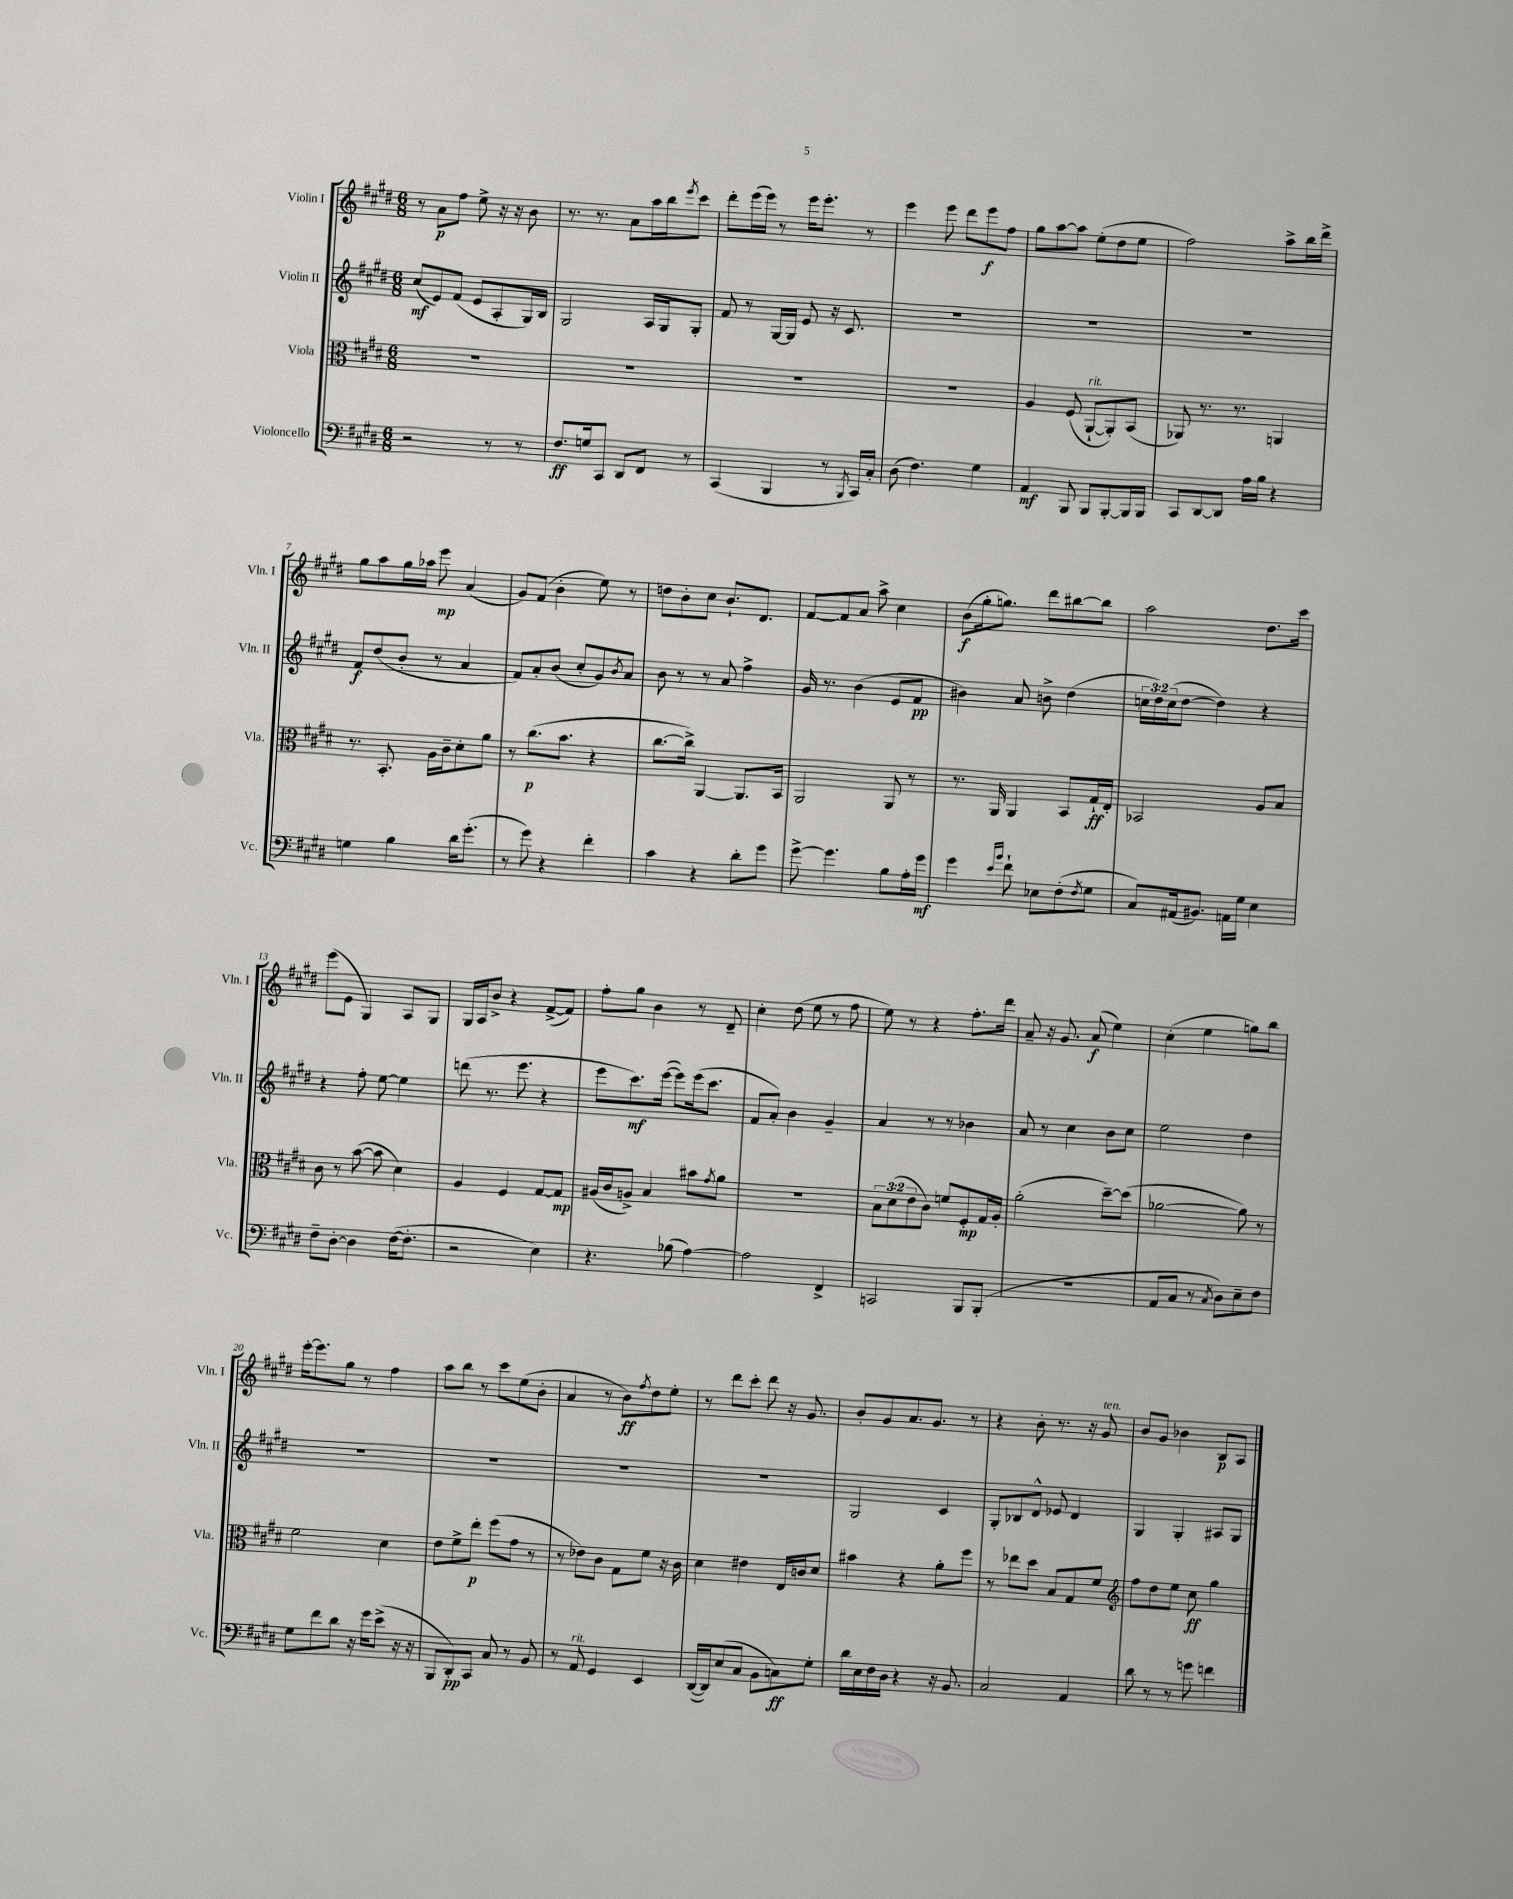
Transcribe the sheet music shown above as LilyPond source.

<<
\new StaffGroup <<
\new Staff = "s0" \with { instrumentName = "Violin I" shortInstrumentName = "Vln. I" } {
    \clef treble \key e \major \numericTimeSignature \time 6/8
    r8 a'8\p fis''8 e''8-> r16 r16 b'8 |
    r8. r8. a'8 a''16 b''16 \acciaccatura { e'''8 } cis'''8 |
    dis'''8-. e'''16( e'''16) r8 e'''16 e'''8.-. r8 |
    e'''4 e'''8 dis'''8 e'''8\f fis''8 |
    gis''8 a''8~ a''8 e''8-.( dis''8 e''8 |
    fis''2) a''8-> b''16 dis'''16-> |
    gis''8 a''8 gis''16 aes''16 e'''8\mp a'4( |
    gis'8) fis'8( b'4-. e''8) r8 |
    d''8 b'8-. cis''8 b'8.-! dis'8. |
    fis'8~ fis'8 a'8 a''8-> cis''4 |
    b'8\f( gis''16-. g''8.) dis'''8 bis''8~ bis''8 |
    a''2 dis''8. cis'''16 |
    e'''8( e'8 gis4) a8 gis8 |
    gis16 a16 b'8-> r4 fis'8~->( fis'8) |
    fis''8-. gis''8 b'4 r8 dis'8-- |
    cis''4-. dis''8( e''8 r8 fis''8 |
    e''8) r8 r4 fis''8.-. dis'''16 |
    a'8-- r16 gis'8. a'8\f( e''4) |
    cis''4-.( e''4 g''8) b''8 |
    e'''16~-. e'''8. gis''8 r8 fis''4 |
    a''8 b''8 r8 cis'''8 e''8( b'8-. |
    a'4 r8 b'8\ff) \acciaccatura { fis''8 } dis''8 e''8-. |
    r8 dis'''8 cis'''8-. dis'''8 r16 gis'8. |
    b'8-. gis'8 a'8. gis'8. r8 |
    r4 b'8-. r8. r16 gis'8^\markup { \italic "ten." } |
    b'8 gis'8 bes'4 b8\p a8 \bar "|." |
}
\new Staff = "s1" \with { instrumentName = "Violin II" shortInstrumentName = "Vln. II" } {
    \clef treble \key e \major \numericTimeSignature \time 6/8 \override Staff.TupletNumber.text = #tuplet-number::calc-fraction-text
    cis''8\mf( e'8) fis'8( e'8 a8-. gis16) b16 |
    gis2 a16 gis16 gis8-. |
    fis'8 r8 gis16~ gis16 e'8 r16 cis'8. |
    R2. |
    R2. |
    R2. |
    fis'8\f dis''8( b'8-. r8 a'4 |
    fis'8) a'8-. b'8( cis''8-. gis'8) \acciaccatura { b'8 } a'8 |
    b'8 r8 r8 a'8 fis''4-> |
    gis'16 r8. b'4( e'8 fis'8\pp |
    bis'4) a'8 b'8-> dis''4( |
    \tuplet 3/2 { c''16 dis''16) c''16( } dis''8~ dis''4) r4 |
    r4 fis''8-. e''8~ e''4 |
    d'''8( r8. e'''8. r4 |
    e'''8 cis'''8.\mf) e'''16~( e'''8) e'''16( cis'''8. |
    fis'8 a'8-.) b'4 gis'4-- |
    a'4 r8 r8 bes'4 |
    a'8 r8 cis''4 b'8 cis''8 |
    e''2 dis''4 |
    R2. |
    R2. |
    R2. |
    R2. |
    gis2 cis'4 |
    gis8-. bes8 dis'8-^ ees'8 dis'4 |
    gis4 gis4-. ais8 gis8 \bar "|." |
}
\new Staff = "s2" \with { instrumentName = "Viola" shortInstrumentName = "Vla." } {
    \clef alto \key e \major \numericTimeSignature \time 6/8 \override Staff.TupletNumber.text = #tuplet-number::calc-fraction-text
    R2. |
    R2. |
    R2. |
    R2. |
    a4 fis8( a,8~-!^\markup { \italic "rit." } a,8-.) b,8( |
    aes,8) r8. r8. a,4 |
    r8. b,8.-. a16 cis'16-- dis'8-. a'8 |
    r8 cis''8.\p( b'8. r4 |
    cis''8.~ cis''16->) a,4~ a,8. b,16 |
    a,2 a,8 r8 |
    r8. a,16 a,4 b,8 gis16-!\ff e16-. |
    bes,2 a8 b8 |
    cis'8 r8 b'8~( b'8 dis'4) |
    a4 fis4 gis8~ gis8\mp |
    ais16( cis'16 a8->) b4 bis'8 \acciaccatura { gis'8 } a'8 |
    R2. |
    \tuplet 3/2 { b8 dis'8( e'8 } cis'8) f'8 fis8-.\mp gis16 a16-. |
    a'2-.( dis''8~--) dis''8( |
    aes'2~ aes'8) r8 |
    fis'2 dis'4 |
    e'8 fis'8-> e''8-.\p fis''8( gis'8 r8 |
    r8 ees'8) cis'8 gis8 fis'8 r16 cis'16 |
    dis'4 eis'4 e16 c'16 dis'8 |
    bis'4 r4 a'8-. fis''8 |
    r8 ees''8 dis''8 b8 gis8 fis'8 |
    \clef treble fis''8 dis''8 e''8 cis''8\ff gis''4 \bar "|." |
}
\new Staff = "s3" \with { instrumentName = "Violoncello" shortInstrumentName = "Vc." } {
    \clef bass \key e \major \numericTimeSignature \time 6/8
    r2 r8 r8 |
    fis8.\ff g16 cis,8 dis,8 fis,8 r8 |
    cis,4( b,,4 r8 \acciaccatura { b,,8 } cis,16) cis16-. |
    dis8( fis4.) gis4 |
    a,4\mf b,,8 b,,8 b,,8~-. b,,16 b,,16 |
    cis,8 dis,8~ dis,8 a16 b16 r4 |
    g4 b4 dis'16 gis'8.-.( |
    r8 gis'8) r4 fis'4-. |
    cis'4 r4 dis'8-. gis'8 |
    gis'8~-> gis'4. b8 a16-. gis'16\mf |
    gis'4 \grace { e'16 b'16 } fis'8-! ees8 fis8-.( \acciaccatura { fis8 } gis8 |
    cis8) ais,16( bis,8.) a,16 gis16 e4 |
    fis8-- dis8~-. dis4 fis16~( fis8.-. |
    r2 e4) |
    r4. bes8( a4~) |
    a2 fis,4-> |
    c,2 b,,8 b,,8-.( |
    R2. |
    a,8 cis8 r8 \acciaccatura { cis8 } dis8) e8-- fis8 |
    gis8 fis'8 dis'8 r16 gis'16 e'8->( r16 r16 |
    b,,8 dis,8-.\pp) cis,8 cis8 r8 b,8 |
    r8 a,8^\markup { \italic "rit." } gis,4 e,4 |
    dis,16~( dis,16) e8( cis8 b,8 c8\ff) gis8-. |
    dis'16 e16 fis16 dis16 r4 r16 b,8. |
    cis2 a,4 |
    dis'8 r8 r8 g'8 f'4 \bar "|." |
}
>>
>>
